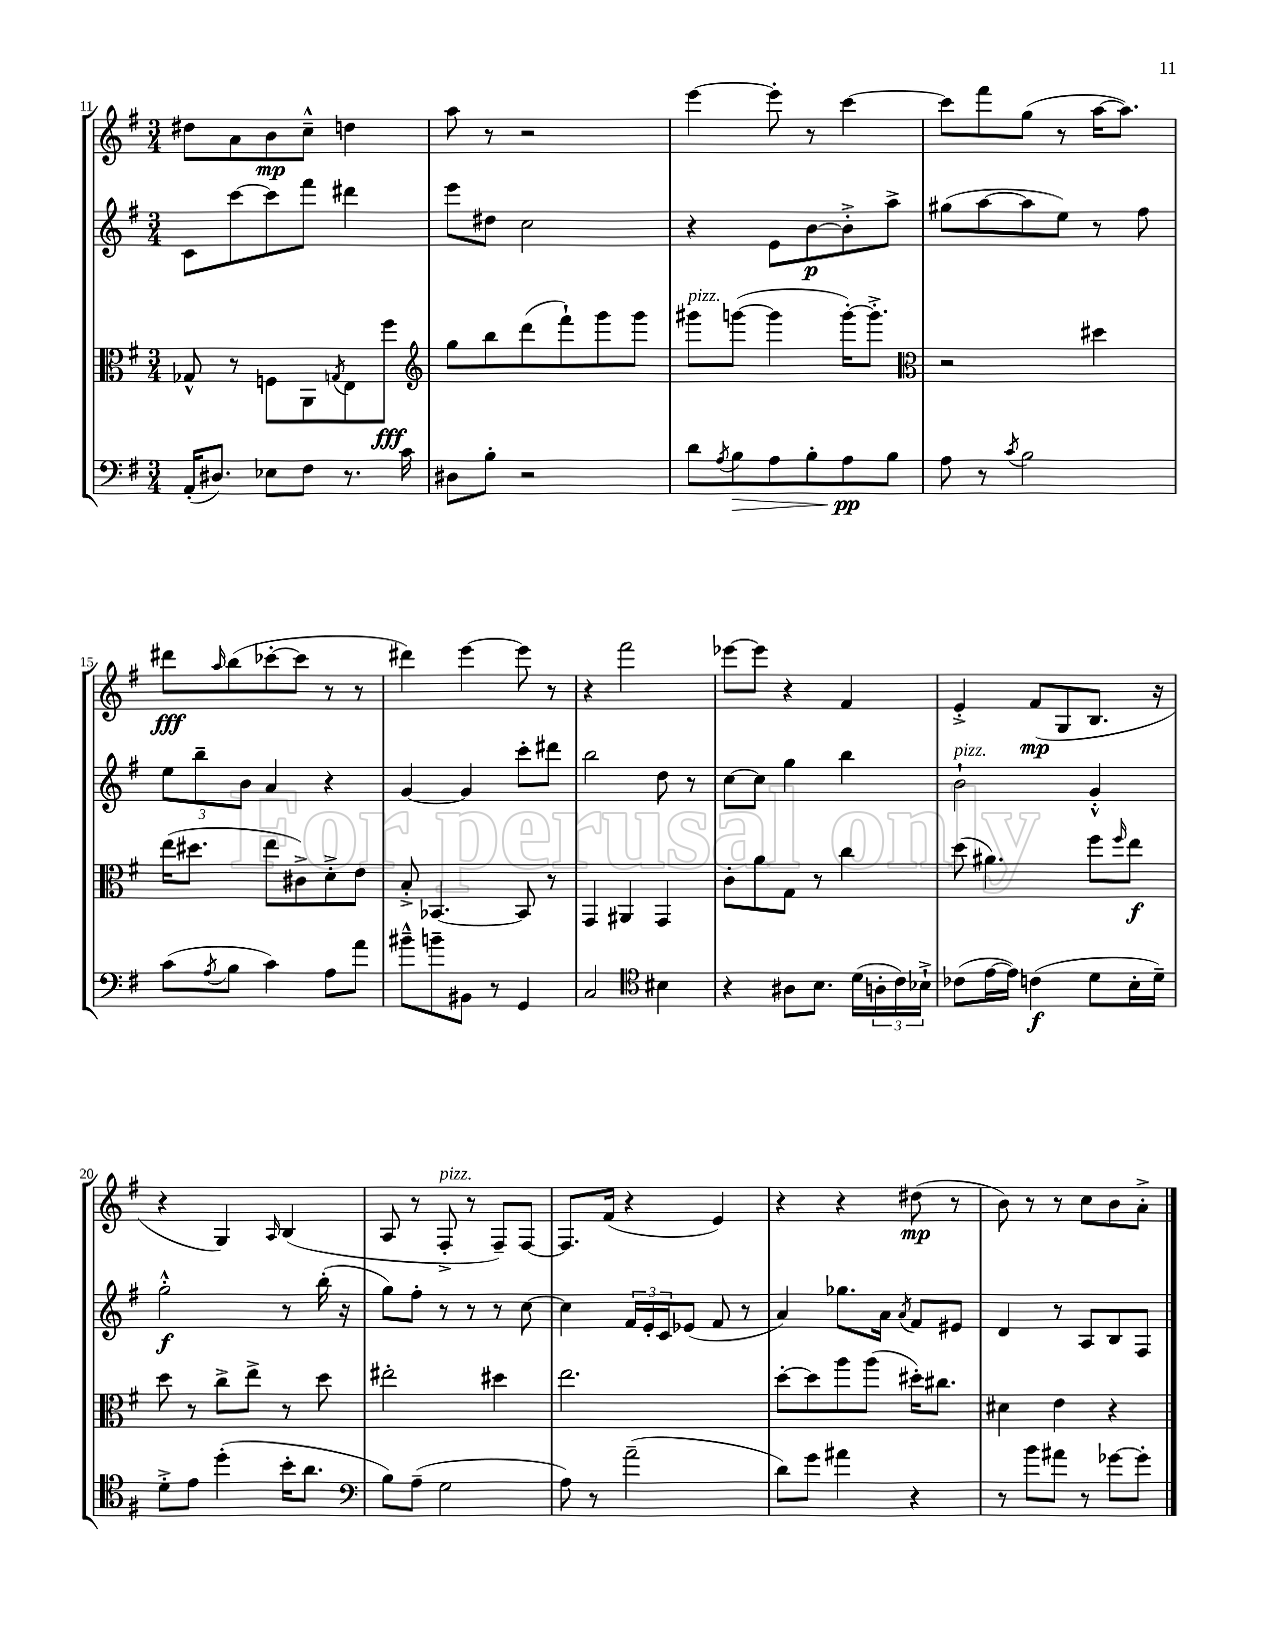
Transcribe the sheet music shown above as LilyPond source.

<<
\new StaffGroup <<
\new Staff = "s0" {
    \clef treble \key g \major \numericTimeSignature \time 3/4
    dis''8 a'8 b'8\mp c''8---^ d''4 |
    a''8 r8 r2 |
    e'''4~ e'''8-. r8 c'''4~ |
    c'''8 fis'''8 g''8( r8 a''16~ a''8.) |
    dis'''8\fff \grace { a''16 } b''8( ces'''8~-. ces'''8 r8 r8 |
    dis'''4) e'''4~ e'''8 r8 |
    r4 fis'''2 |
    ees'''8~ ees'''8 r4 fis'4 |
    e'4-.-> fis'8\mp( g8 b8. r16 |
    r4 g4) \grace { a16 } b4( |
    a8 r8 fis8-.->^\markup { \italic "pizz." } r8 fis8--) fis8~ |
    fis8. fis'16( r4 e'4) |
    r4 r4 dis''8\mp( r8 |
    b'8) r8 r8 c''8 b'8 a'8-.-> \bar "|." |
}
\new Staff = "s1" {
    \clef treble \key g \major \numericTimeSignature \time 3/4
    c'8 c'''8~ c'''8 fis'''8 dis'''4 |
    e'''8 dis''8 c''2 |
    r4 e'8 b'8~\p b'8-.-> a''8-> |
    gis''8( a''8~ a''8 e''8) r8 fis''8 |
    \tuplet 3/2 { e''8 b''8-- b'8 } a'4 r4 |
    g'4~ g'4 c'''8-. dis'''8 |
    b''2 d''8 r8 |
    c''8~ c''8 g''4 b''4 |
    b'2-!^\markup { \italic "pizz." } g'4-.-^ |
    g''2-.-^\f r8 b''16-.( r16 |
    g''8) fis''8-. r8 r8 r8 c''8~ |
    c''4 \tuplet 3/2 { fis'16 e'16-. c'16 } ees'8( fis'8 r8 |
    a'4) ges''8. a'16 \acciaccatura { a'8 } fis'8 eis'8 |
    d'4 r8 a8 b8 fis8 \bar "|." |
}
\new Staff = "s2" {
    \clef alto \key g \major \numericTimeSignature \time 3/4
    ges8-^ r8 f8 a,8 \acciaccatura { g8 } e8 fis''8\fff |
    \clef treble g''8 b''8 d'''8( fis'''8-!) g'''8 g'''8 |
    gis'''8^\markup { \italic "pizz." } g'''8~( g'''4 g'''16~-.) g'''8.-.-> |
    \clef alto r2 dis''4 |
    e''16( dis''8. e''8 cis'8->) d'8-.-> e'8 |
    b8-.-> bes,4.~ bes,8 r8 |
    g,4 ais,4 g,4 |
    c'8-. a'8 g8 r8 c''4 |
    d''8( ais'4.) fis''8 \grace { fis''16 } e''8\f |
    d''8 r8 c''8-> e''8-> r8 d''8 |
    eis''2-. dis''4 |
    e''2. |
    d''8~-. d''8 a''8 a''8( dis''16-.) cis''8. |
    dis'4 e'4 r4 \bar "|." |
}
\new Staff = "s3" {
    \clef bass \key g \major \numericTimeSignature \time 3/4
    a,16-.( dis8.) ees8 fis8 r8. c'16 |
    dis8 b8-. r2 |
    d'8 \acciaccatura { a8 } b8\> a8 b8-. a8\pp\! b8 |
    a8 r8 \acciaccatura { c'8 } b2 |
    c'8( \acciaccatura { a8 } b8 c'4) a8 a'8 |
    bis'8---^ b'8-- bis,8 r8 g,4 |
    c2 \clef tenor bis4 |
    r4 ais8 b8. d'16( \tuplet 3/2 { a16-. c'16) bes16-!-> } |
    ces'8( e'16~ e'16) c'4\f( d'8 b16-. d'16--) |
    d'8-.-> e'8 d''4-.( b'16-. a'8. |
    \clef bass b8) a8--( g2 |
    a8) r8 a'2--( |
    d'8) g'8 ais'4 r4 |
    r8 b'8 ais'8 r8 ges'8~ ges'8-. \bar "|." |
}
>>
>>
\layout { \context { \Score currentBarNumber = #11 } }
